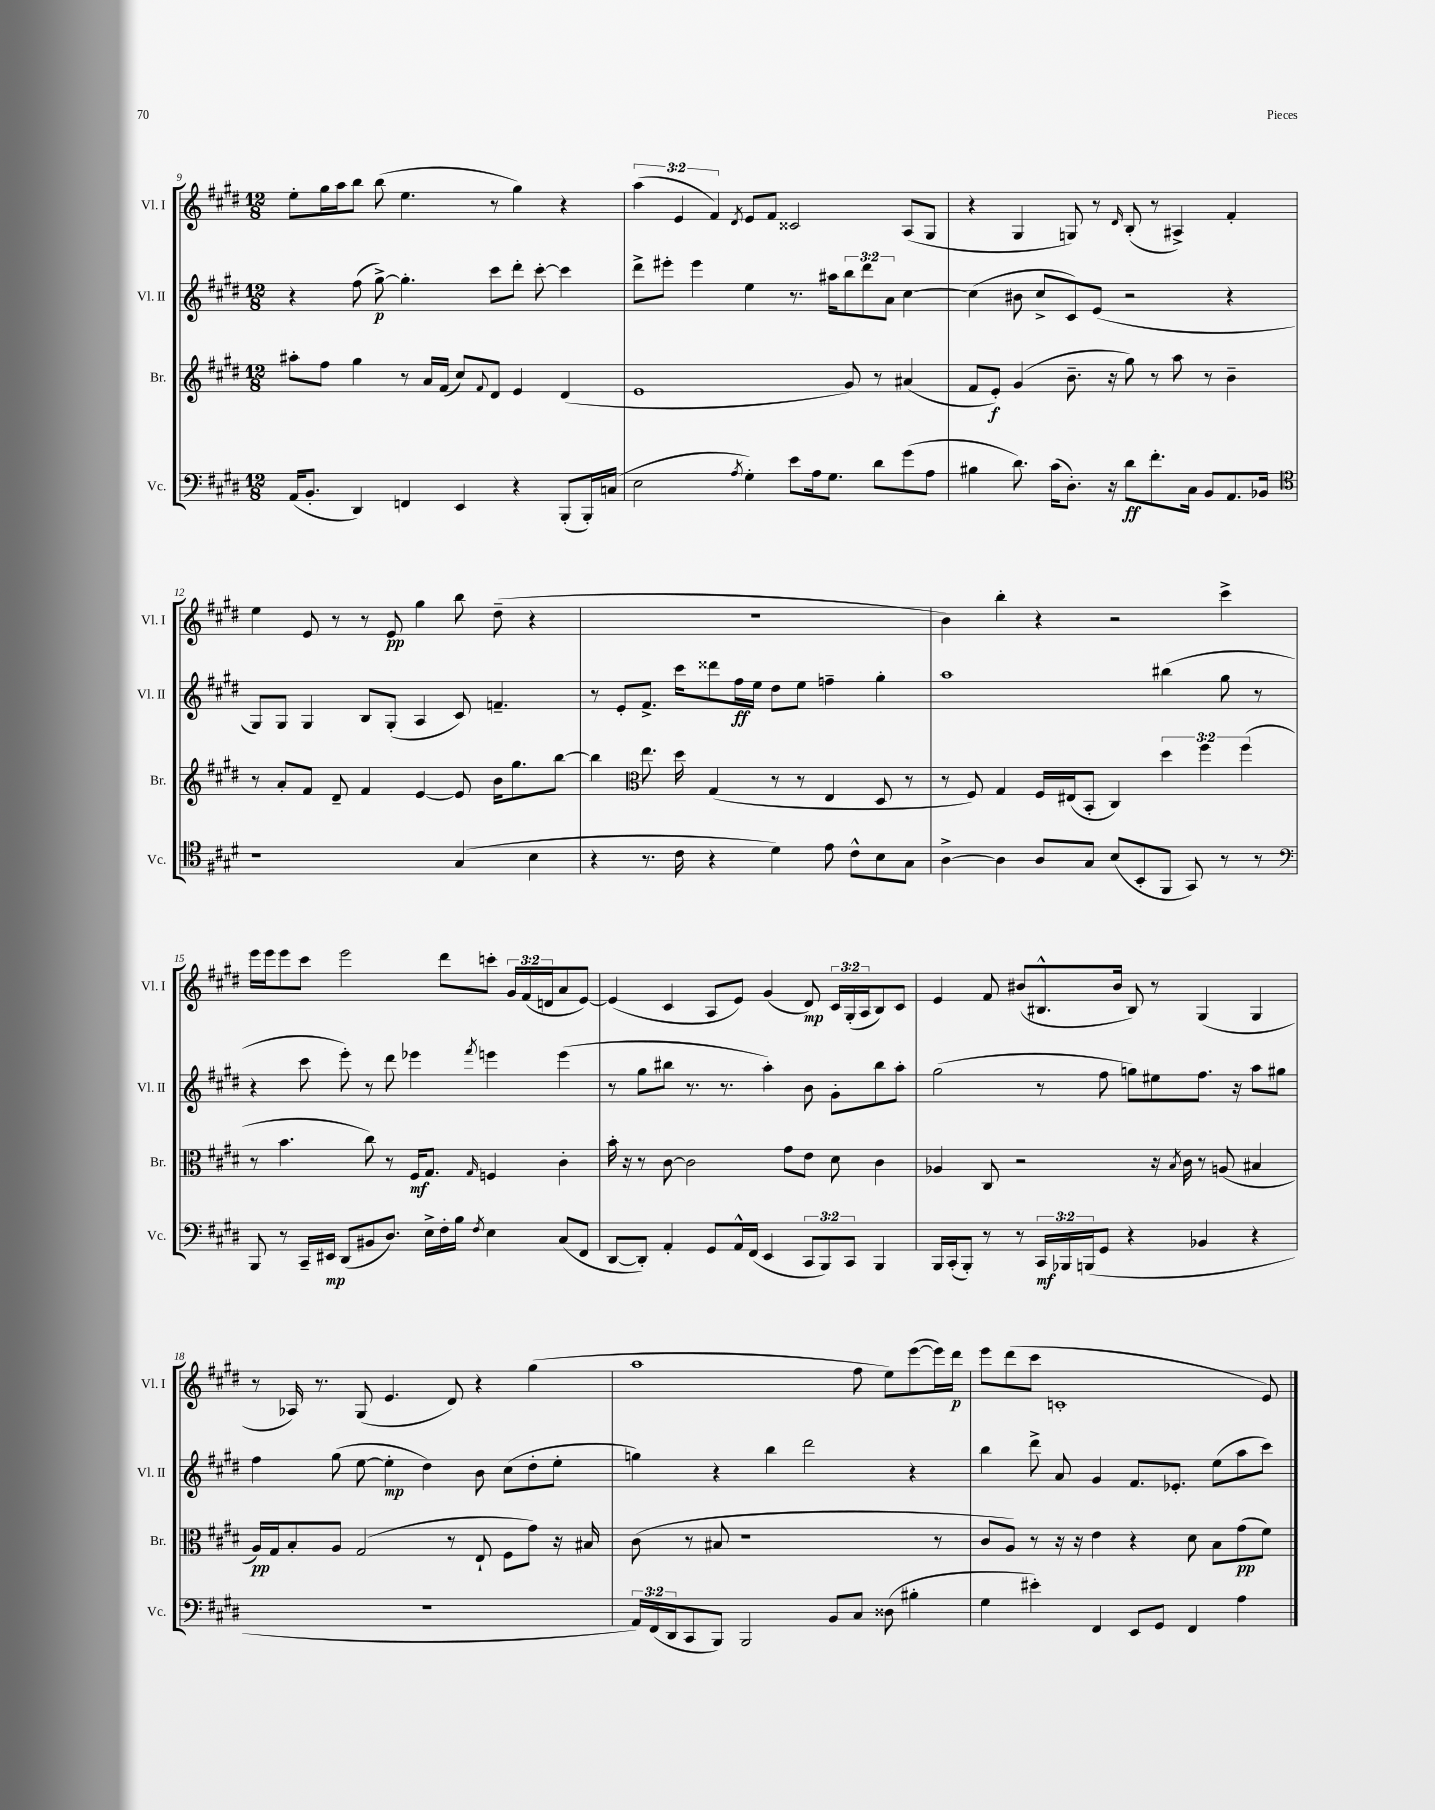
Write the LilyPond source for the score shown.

<<
\new StaffGroup <<
\new Staff = "s0" \with { instrumentName = "Vl. I" shortInstrumentName = "Vl. I" } {
    \clef treble \key e \major \numericTimeSignature \time 12/8 \override Staff.TupletNumber.text = #tuplet-number::calc-fraction-text
    e''8-. gis''16 a''16 b''8 b''8( e''4. r8 gis''4) r4 |
    \tuplet 3/2 { a''4( e'4 fis'4) } \acciaccatura { dis'8 } e'8 fis'8 cisis'2 a8( gis8 |
    r4 gis4 g8) r8 \grace { dis'16 } b8-.( r8 ais4->) fis'4-. |
    e''4 e'8 r8 r8 e'8\pp gis''4 b''8 dis''8--( r4 |
    R1. |
    b'4) b''4-. r4 r2 cis'''4-> |
    e'''16 e'''16 e'''8 cis'''8 e'''2 dis'''8 c'''8-. \tuplet 3/2 { gis'16 fis'16( d'16 } a'8 e'8~) |
    e'4( cis'4 a8 e'8) gis'4( dis'8\mp) \tuplet 3/2 { cis'16 gis16-.( a16 } b8) cis'8 |
    e'4 fis'8 bis'8( bis8.-^ bis'16 bis8) r8 gis4( gis4 |
    r8 aes16) r8. gis8( e'4. dis'8) r4 gis''4( |
    a''1 fis''8 e''8) e'''8~( e'''16) dis'''16\p |
    e'''8 dis'''8( cis'''8 c'1-. e'8) \bar "|." |
}
\new Staff = "s1" \with { instrumentName = "Vl. II" shortInstrumentName = "Vl. II" } {
    \clef treble \key e \major \numericTimeSignature \time 12/8 \override Staff.TupletNumber.text = #tuplet-number::calc-fraction-text
    r4 fis''8( gis''8~->\p) gis''4.-. cis'''8 dis'''8-. cis'''8~-. cis'''4 |
    dis'''8-> eis'''8-. eis'''4 e''4 r8. ais''16 \tuplet 3/2 { b''8 dis'''8 a'8 } cis''4~ |
    cis''4( bis'8 cis''8-> cis'8) e'8( r2 r4 |
    gis8) gis8 gis4 b8 gis8-.( a4 cis'8) f'4.-- |
    r8 e'8-. fis'8.-> cis'''16 disis'''8 fis''16\ff e''16 dis''8 e''8 f''4-- gis''4-. |
    a''1 bis''4( gis''8 r8 |
    r4 cis'''8 e'''8-.) r8 dis'''8 ees'''4 \acciaccatura { fis'''8 } e'''4 e'''4( |
    r8 gis''8 bis''8 r8. r8. a''4-.) b'8 gis'8-. bis''8 a''8-. |
    gis''2( r8 fis''8 g''8) eis''8 fis''8. r16 a''8 gis''8 |
    fis''4 gis''8( e''8~ e''4-.\mp dis''4) b'8 cis''8( dis''8-. e''8-. |
    g''4) r4 b''4 dis'''2 r4 |
    b''4 dis'''8-> a'8 gis'4 fis'8. ees'8.-. e''8( a''8 cis'''8) \bar "|." |
}
\new Staff = "s2" \with { instrumentName = "Br." shortInstrumentName = "Br." } {
    \clef treble \key e \major \numericTimeSignature \time 12/8 \override Staff.TupletNumber.text = #tuplet-number::calc-fraction-text
    ais''8-. fis''8 gis''4 r8 a'16 fis'16( cis''8) \appoggiatura { fis'8 } dis'8 e'4 dis'4( |
    e'1 gis'8) r8 ais'4( |
    fis'8 e'8-.\f) gis'4( b'8.-- r16 gis''8) r8 a''8 r8 b'4-- |
    r8 a'8-. fis'8 dis'8-- fis'4 e'4~ e'8 b'16 gis''8. b''8~ |
    b''4 \clef alto e''8. dis''16 gis4( r8 r8 e4 dis8 r8 |
    r8 fis8) gis4 fis16 eis16( b,8-. cis4) \tuplet 3/2 { dis''4 fis''4 fis''4( } |
    r8 b'4. cis''8) r8 fis16\mf gis8. \grace { gis16 } f4 cis'4-. |
    b'16-. r16 r8 cis'8~ cis'2 gis'8 e'8 dis'8 cis'4 |
    aes4 cis8 r2 r16 \acciaccatura { b8 } cis'16 r8 a8( bis4 |
    a16\pp) gis16 b8-. a8 gis2( r8 e8-! fis8 gis'8) r16 bis16 |
    cis'8( r8 bis8 r1 r8 |
    cis'8 a8) r8 r16 r16 e'4 r4 dis'8 b8 gis'8\pp( fis'8) \bar "|." |
}
\new Staff = "s3" \with { instrumentName = "Vc." shortInstrumentName = "Vc." } {
    \clef bass \key e \major \numericTimeSignature \time 12/8 \override Staff.TupletNumber.text = #tuplet-number::calc-fraction-text
    a,16( b,8.-. dis,4) f,4 e,4 r4 b,,8-.( b,,16-.) c16( |
    e2 \acciaccatura { a8 } gis4-.) e'8 a16 gis8. dis'8 gis'8( a8 |
    bis4 dis'8.) cis'16( dis8.-.) r16 dis'8\ff fis'8.-. cis16 b,8 a,8. bes,16 |
    \clef tenor r1 gis4( b4 |
    r4 r8. cis'16 r4 dis'4) e'8 cis'8-^ b8 gis8 |
    a4~-> a4 a8 gis8 b8( b,8-. fis,8 gis,8) r8 r8 |
    \clef bass b,,8 r8 cis,16-- eis,16\mp dis,8( bis,8 dis8.) e16-> fis16-. b16 \acciaccatura { fis8 } e4 cis8( fis,8 |
    dis,8~ dis,8-.) a,4-. gis,8 a,16-^ fis,16( e,4 \tuplet 3/2 { cis,8 b,,8) cis,8 } b,,4 |
    b,,16 cis,16-.( b,,8-.) r8 r8 \tuplet 3/2 { cis,16\mf bes,,16 b,,16( } gis,8 r4 bes,4 r4 |
    R1. |
    \tuplet 3/2 { a,16) fis,16( dis,16 } cis,8 b,,8) b,,2 b,8 cis8 disis8( bis4-. |
    gis4 eis'4-.) fis,4 e,8 gis,8 fis,4 a4 \bar "|." |
}
>>
>>
\layout { \context { \Score currentBarNumber = #9 } }
